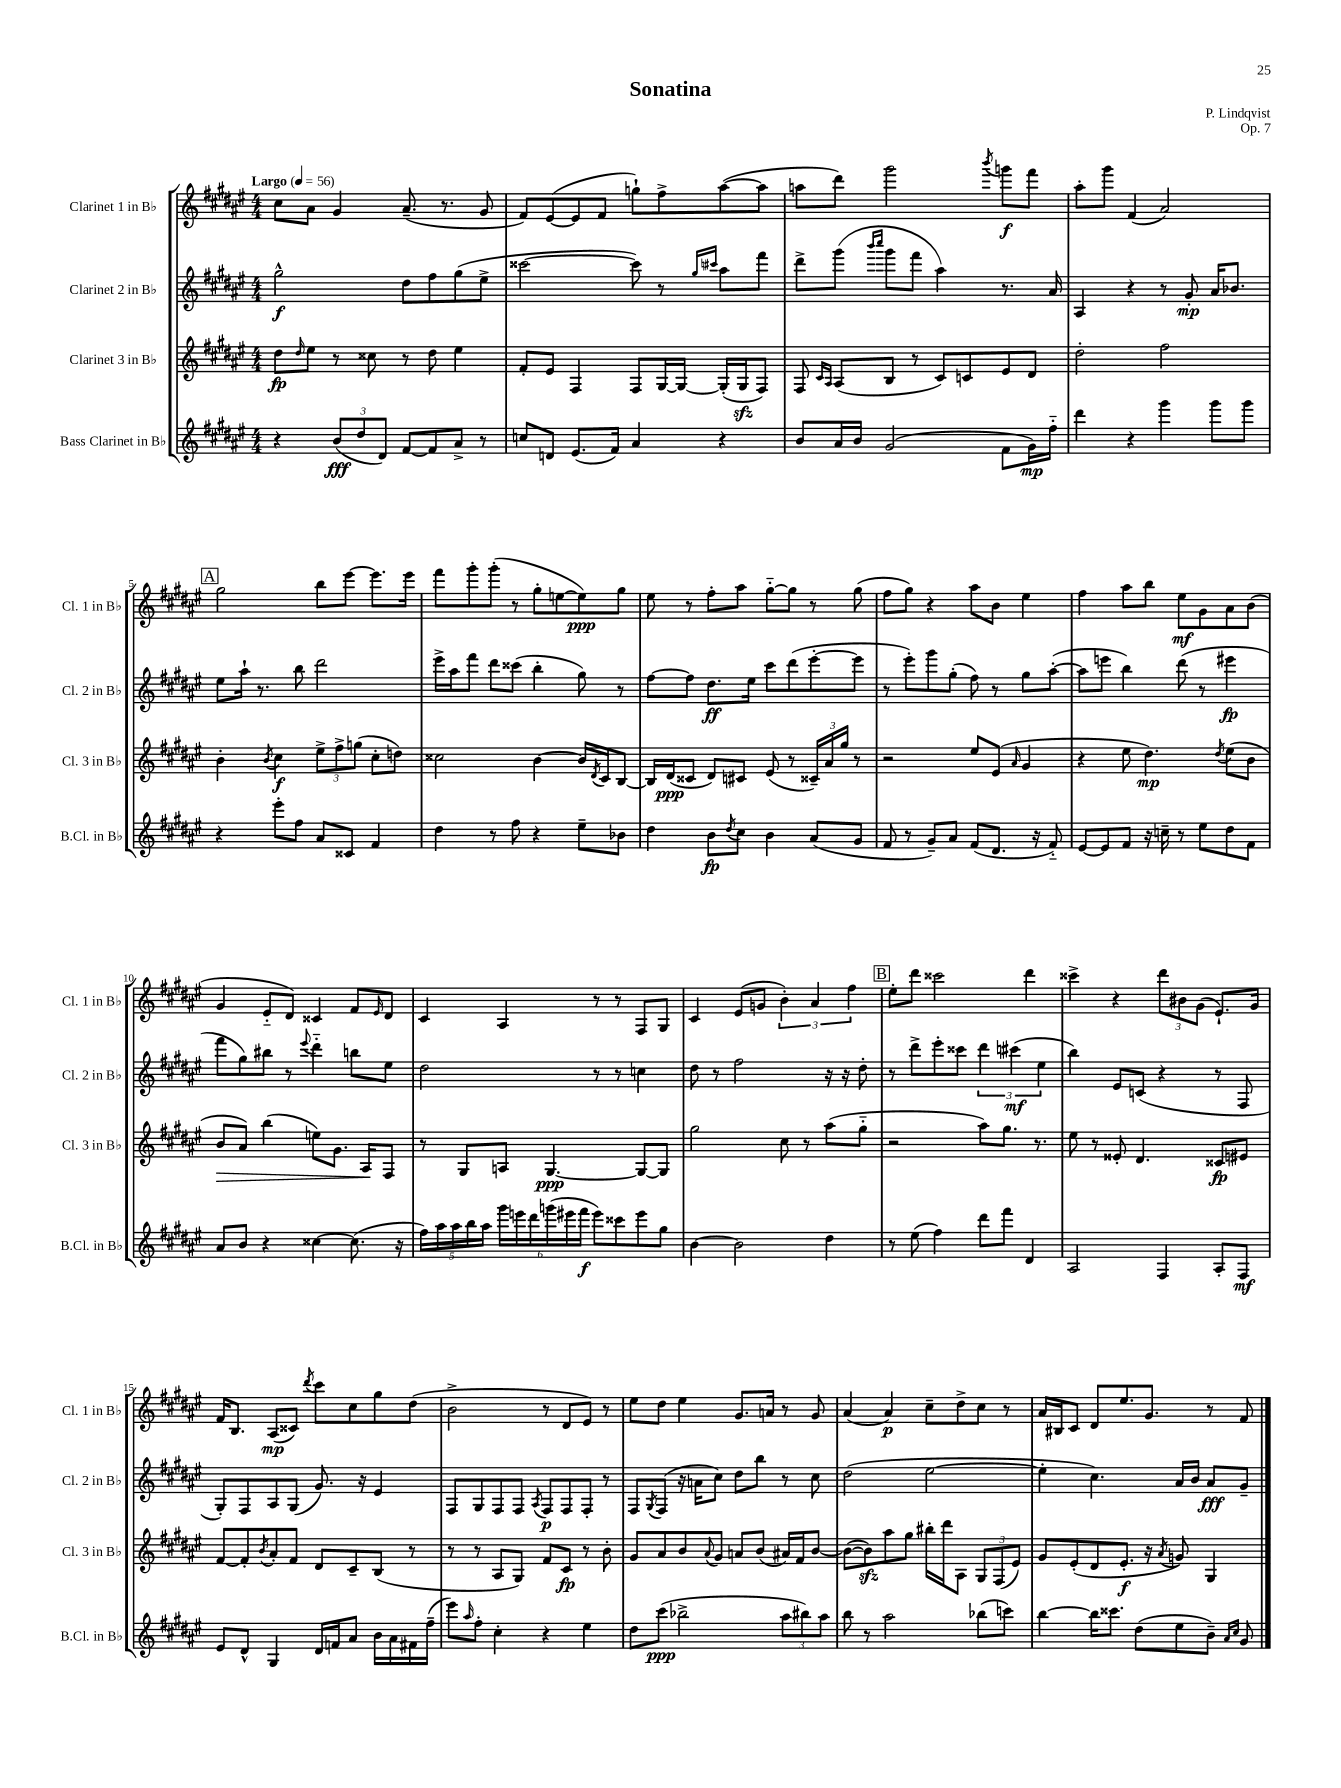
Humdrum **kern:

**kern	**kern	**kern	**kern
*staff4	*staff3	*staff2	*staff1
*clefG2	*clefG2	*clefG2	*clefG2
*k[f#c#g#d#a#e#]	*k[f#c#g#d#a#e#]	*k[f#c#g#d#a#e#]	*k[f#c#g#d#a#e#]
*M4/4	*M4/4	*M4/4	*M4/4
*MM56	*MM56	*MM56	*MM56
4r	8dd#	2gg#^^	8cc#
.	16qqdd#	.	.
.	8ee#	.	8a#
(12b	8r	.	4g#
12dd#	.	.	.
.	8cc##	.	.
12d#)	.	.	.
[8f#	8r	8dd#	(8.a#~
8f#]	8dd#	8ff#	.
.	.	.	8.r
8a#^	4ee#	(8gg#	.
8r	.	8ee#^	8g#
=	=	=	=
8cc	8f#'	[2ccc##	8f#)
8d	8e#	.	([8e#
(8.e#	4F#	.	8e#]
.	.	.	8f#
16f#)	.	.	.
4a#	8F#	8ccc##])	8gg`)
.	[16G#	8r	8ff#^
.	16G#_	.	.
.	.	16qqgg#	.
.	.	16qqccc#	.
4r	(16G#']	8aa#	([8aa#
.	16G#	.	.
.	8F#)	8fff#	8aa#]
=	=	=	=
8b	8F#	8ddd#^	8aa
.	16qqc#	.	.
.	16qqA#	.	.
16a#	(8A#	(8ggg#	8ddd#)
16b	.	.	.
.	.	16qqbbb	.
.	.	16qqcccc#	.
(2g#	8B	8ggg#	2ggg#
.	8r	8fff#	.
.	8c#)	4aa#)	.
.	8c	.	.
.	.	.	8qbbb
8f#	8e#	8.r	8ggg
16g#)	8d#	.	8fff#
16ff#'~	.	16a#	.
=	=	=	=
4ddd#	2dd#'	4A#	8aa#'
.	.	.	8ggg#
4r	.	4r	(4f#
4ggg#	2ff#	8r	2a#)
.	.	8g#'	.
8ggg#	.	16a#	.
.	.	8.b-	.
8ggg#	.	.	.
=	=	=	=
4r	4b'	8ee#	2gg#
.	.	16aa#`	.
.	.	8.r	.
.	8qb	.	.
8eee#'	4cc#	.	.
8ff#	.	8bb	.
8a#	12ee#^	2ddd#	8bb
.	12ff#^	.	.
8c##	.	.	[8eee#
.	(12gg	.	.
4f#	8cc#'	.	8.eee#]
.	8dd)	.	.
.	.	.	16eee#
=	=	=	=
4dd#	2cc##	16eee#^	8fff#
.	.	16aa#	.
.	.	8fff#	8ggg#'
8r	.	8ddd#	(8ggg#'
8ff#	.	(8ccc##	8r
4r	[4b	4bb'	8gg#'
.	.	.	[8ee
8ee#~	16b]	8gg#)	8ee])
.	8qd#	.	.
.	16c#	.	.
8b-	[8B	8r	8gg#
=	=	=	=
4dd#	16B]	[8ff#	8ee#
.	(16d#	.	.
.	8c##	8ff#]	8r
8b	8d#)	8.dd#	8ff#'
8qdd#	.	.	.
8cc#	8c#	.	8aa#
.	.	16ee#	.
4b	(8e#	8ccc#	[8gg#'~
.	8r	(8ddd#	8gg#]
(8a#	24c##~)	[8eee#'	8r
.	24a#	.	.
.	24gg#	.	.
8g#	8r	8eee#]	(8gg#
=	=	=	=
8f#	2r	8r	8ff#
8r	.	8eee#')	8gg#)
8g#~)	.	8ggg#	4r
8a#	.	(8gg#'	.
(8f#	8ee#	8ff#)	8aa#
8.d#	(8e#	8r	8b
.	16qqa#	.	.
.	4g#	8gg#	4ee#
16r	.	.	.
8f#'~)	.	([8aa#'	.
=	=	=	=
[8e#	4r	8aa#]	4ff#
8e#]	.	8eee	.
8f#	8ee#	4bb)	8aa#
16r	4.dd#)	.	8bb
16cc~	.	.	.
8r	.	(8ddd#	8ee#
8ee#	.	8r	8g#
.	8qdd#	.	.
8dd#	(8ee#	4eee#	8a#
8f#	8b	.	(8b
=	=	=	=
8a#	8b	8fff#	4g#
8b	8a#)	8gg#)	.
4r	(4bb	8bb#	8e#'~
.	.	8r	8d#)
.	.	8qqeee#	.
[4cc##	8ee)	4ddd#'~	4c##
.	8.g#	.	.
(8.cc##]	.	8bb	8f#
.	16A#	.	.
.	.	.	16qqe#
.	8F#	8ee#	8d#
16r	.	.	.
=	=	=	=
20ff#)	8r	2dd#	4c#
20aa#	.	.	.
20aa#	.	.	.
.	8G#	.	.
20bb	.	.	.
20aa#	.	.	.
24ggg#	8A	.	4A#
24eee	.	.	.
24ddd#	.	.	.
(24ggg	[4.G#	.	.
24eee#	.	.	.
24fff#	.	.	.
8eee#)	.	8r	8r
8ccc##	.	8r	8r
8eee#	8G#_	4cc	8F#
8gg#	8G#]	.	8G#
=	=	=	=
[4b	2gg#	8dd#	4c#
.	.	8r	.
2b]	.	2ff#	(8e#
.	.	.	8g
.	8cc#	.	6b')
.	8r	.	.
.	.	.	6a#
4dd#	(8aa#	16r	.
.	.	16r	.
.	.	.	6ff#
.	8gg#'~	8dd#'	.
=	=	=	=
8r	2r	8r	8ee#'
(8ee#	.	8ddd#^	8ddd#
4ff#)	.	8eee#'	2ccc##
.	.	8ccc##	.
8ddd#	8aa#)	6ddd#	.
8fff#	8.gg#	.	.
.	.	(6ccc#	.
4d#	.	.	4ddd#
.	8.r	.	.
.	.	6ee#	.
=	=	=	=
2A#	8ee#	4bb)	4ccc##^
.	8r	.	.
.	8e##'	8e#	4r
.	4.d#	(8c	.
4F#	.	4r	12ddd#
.	.	.	12b#
.	.	.	(12g#
8A#'	8c##	8r	8.e#`)
8F#	8e#	8F#	.
.	.	.	16g#
=	=	=	=
8e#	[8f#	8G#')	16f#
.	.	.	8.B
8d#^^	8f#']	8F#	.
.	8qb	.	.
4G#	8a#'	8A#	(8A#
.	8f#	(8G#	8c##)
.	.	.	8qddd#
16d#	8d#	8.g#)	8ccc#
16f	.	.	.
8a#	8c#~	.	8cc#
.	.	16r	.
16b	(8B	4e#	8gg#
16a#	.	.	.
16f#	8r	.	(8dd#
(16ff#~	.	.	.
=	=	=	=
8eee#)	8r	8F#	2b^
16qqaa#	.	.	.
8ff#'	8r	8G#	.
4cc#'	8A#	8F#	.
.	8G#)	8F#	.
.	.	8qA#	.
4r	8f#	8F#	8r
.	8c#	8F#	8d#
4ee#	8r	8F#'	8e#)
.	8b'	8r	8r
=	=	=	=
8dd#	8g#	8F#	8ee#
.	.	8qG#	.
(8ccc#	8a#	(8F#	8dd#
2bb-^	8b	16r	4ee#
.	.	16a	.
.	8qqa#	.	.
.	8g#	8cc#)	.
.	8a	8dd#	8.g#
.	(8b	8bb	.
.	.	.	16a
12aa#	16a#)	8r	8r
.	16f#	.	.
12bb#)	.	.	.
.	[8b	8cc#	8g#
12aa#	.	.	.
=	=	=	=
8bb	(8b_	(2dd#	(4a#
8r	8b])	.	.
2aa#	8aa#	.	4a#)
.	8gg#	.	.
.	16bb#'	[2ee#	8cc#~
.	16ddd#	.	.
.	8A#	.	8dd#^
(8bb-	12G#	.	8cc#
.	(12F#	.	.
8ccc)	.	.	8r
.	12e#)	.	.
=	=	=	=
[4bb	8g#	4ee#']	16a#
.	.	.	16B#
.	(8e#'	.	8c#
16bb]	8d#	4.cc#)	8d#
8.ccc##	.	.	.
.	8.e#'	.	8.ee#
(8dd#	.	.	.
.	16r	.	8.g#
.	8qa#	.	.
8ee#	8g)	16a#	.
.	.	16b	.
8b~)	4G#	8a#	8r
16qqa#	.	.	.
16qqcc#	.	.	.
8g#	.	8g#~	8f#
==	==	==	==
*-	*-	*-	*-
